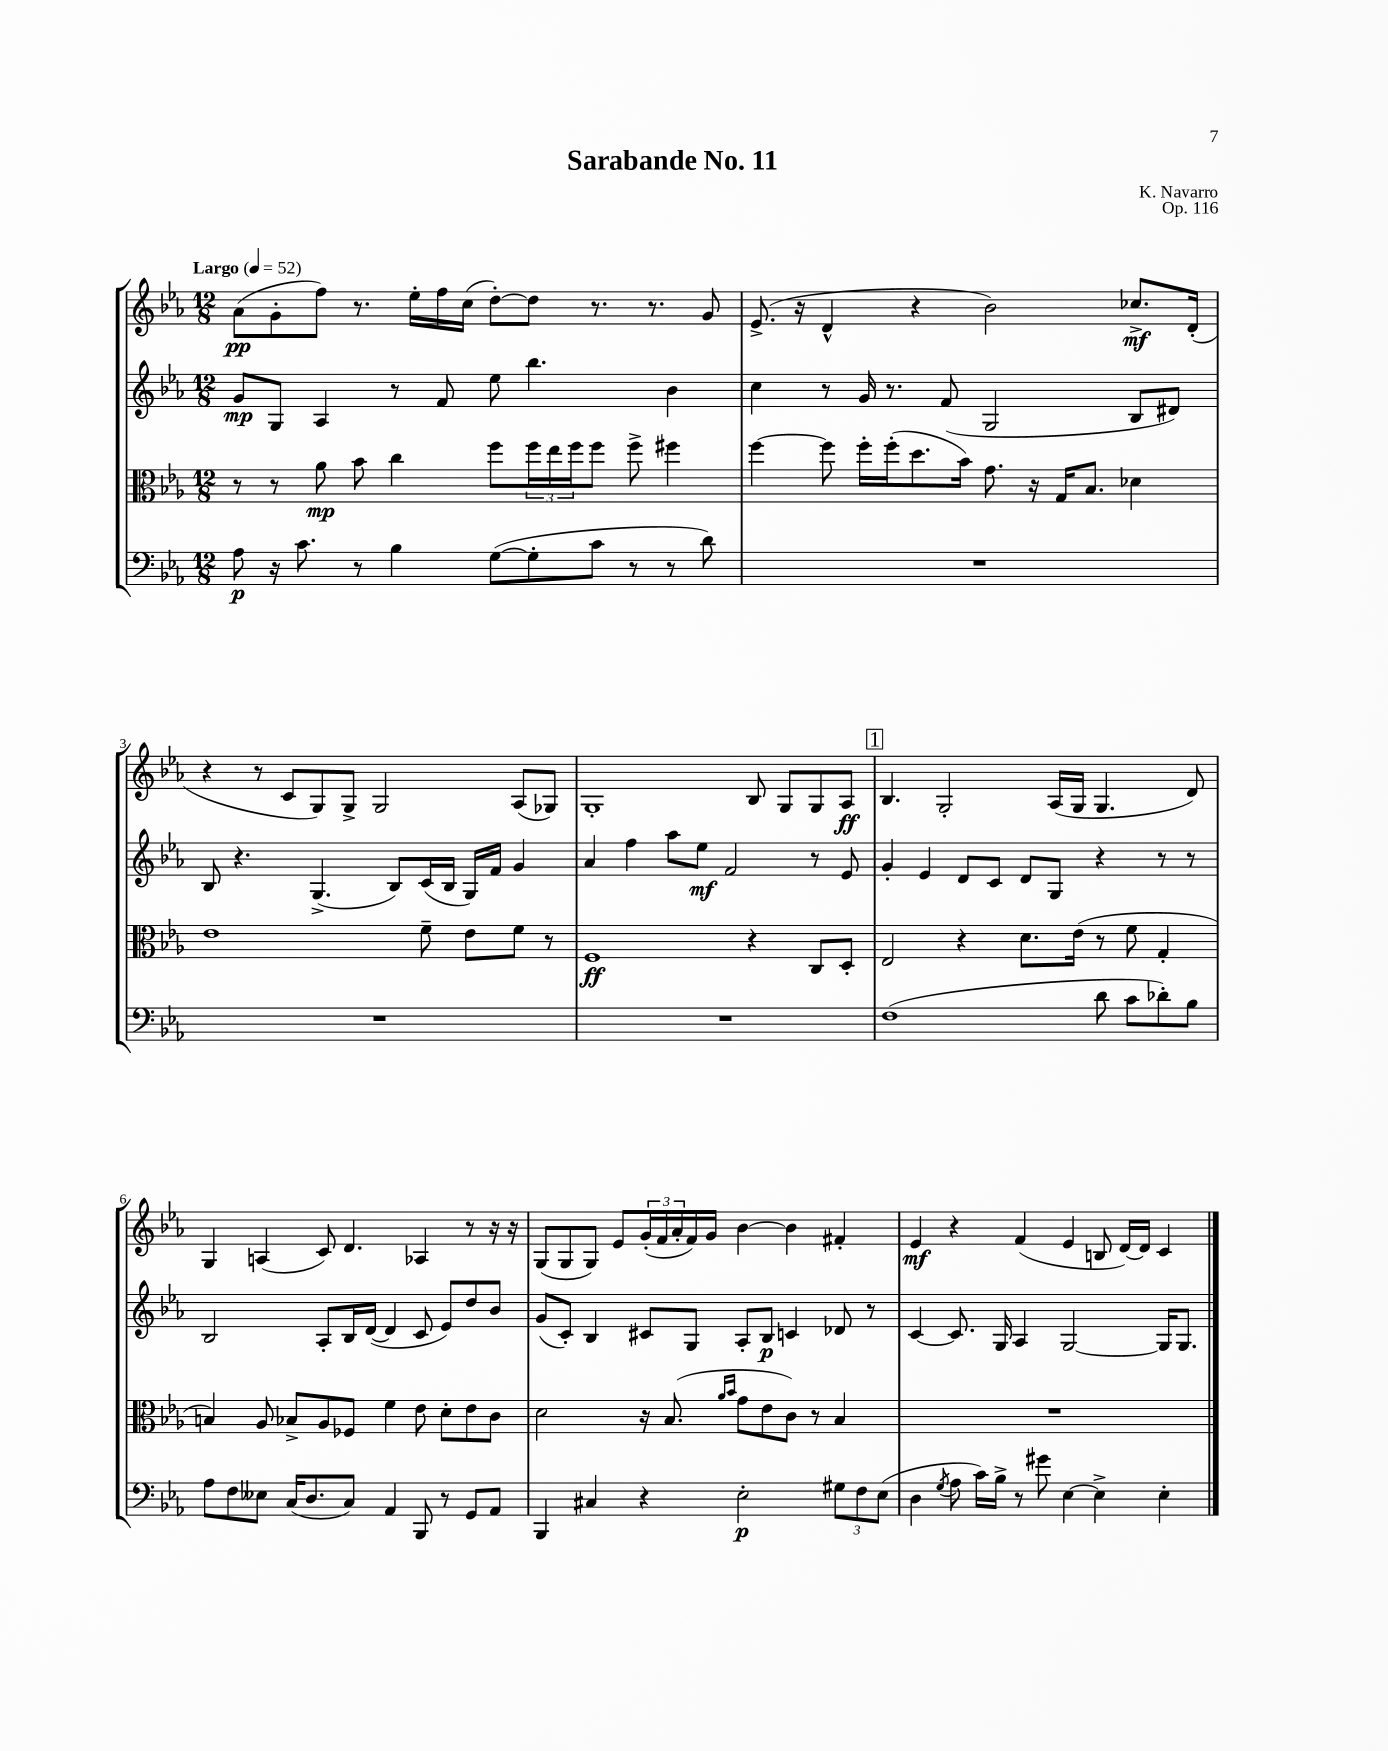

**kern	**dynam	**kern	**dynam	**kern	**dynam	**kern	**dynam
*part4	*part4	*part3	*part3	*part2	*part2	*part1	*part1
*staff4	*staff4	*staff3	*staff3	*staff2	*staff2	*staff1	*staff1
*clefF4	*	*clefC3	*	*clefG2	*	*clefG2	*
*k[b-e-a-]	*	*k[b-e-a-]	*	*k[b-e-a-]	*	*k[b-e-a-]	*
*M12/8	*	*M12/8	*	*M12/8	*	*M12/8	*
*MM52	*	*MM52	*	*MM52	*	*MM52	*
=1	=1	=1	=1	=1	=1	=1	=1
!	!	!	!	!	!	!LO:TX:a:B:t=Largo	!
8A-\	p	8r	.	8g/L	mp	(8a-\L	pp
16r	.	8r	.	8G/J	.	8g'\	.
8.c\	.	.	.	.	.	.	.
.	.	8a-\	mp	4A-/	.	8ff\J)	.
8r	.	8b-\	.	.	.	8.r	.
4B-\	.	4cc\	.	8r	.	.	.
.	.	.	.	.	.	16ee-'\LL	.
.	.	.	.	8f/	.	16ff\	.
.	.	.	.	.	.	(16cc\JJ	.
([8G\L	.	8ff\L	.	8ee-\	.	[8dd'\L)	.
8G'\]	.	24ff\L	.	4.bb-\	.	8dd\J]	.
.	.	24ee-\	.	.	.	.	.
.	.	24ff\J	.	.	.	.	.
8c\J	.	8ff\J	.	.	.	8.r	.
8r	.	8ff^\	.	.	.	.	.
.	.	.	.	.	.	8.r	.
8r	.	4ff#X\	.	4b-\	.	.	.
8d\)	.	.	.	.	.	8g/	.
=2	=2	=2	=2	=2	=2	=2	=2
1.r	.	[4ff\	.	4cc\	.	(8.e-^/	.
.	.	.	.	.	.	16r	.
.	.	8ff\]	.	8r	.	4d^^/	.
.	.	16ff'\LL	.	16g/	.	.	.
.	.	(16ff'\J	.	8.r	.	.	.
.	.	8.dd\	.	.	.	4r	.
.	.	.	.	(8f/	.	.	.
.	.	16b-\Jk)	.	.	.	.	.
.	.	8.g\	.	2G/	.	2b-\)	.
.	.	16r	.	.	.	.	.
.	.	16G/KL	.	.	.	.	.
.	.	8.B-/J	.	.	.	.	.
.	.	4d-X\	.	8B-/L	.	8.cc-X^/L	mf
.	.	.	.	8d#X/J)	.	.	.
.	.	.	.	.	.	(16d'/Jk	.
!!LO:LB:g=z
=3	=3	=3	=3	=3	=3	=3	=3
1.r	.	1e-	.	8B-/	.	4r	.
.	.	.	.	4.r	.	.	.
.	.	.	.	.	.	8r	.
.	.	.	.	.	.	8c/L	.
.	.	.	.	(4.G^/	.	8G/)	.
.	.	.	.	.	.	8G^/J	.
.	.	.	.	.	.	2G/	.
.	.	.	.	8B-/L)	.	.	.
.	.	8f~\	.	(16c/L	.	.	.
.	.	.	.	16B-/JJ	.	.	.
.	.	8e-\L	.	16G/LL)	.	.	.
.	.	.	.	16f/JJ	.	.	.
.	.	8f\J	.	4g/	.	(8A-/L	.
.	.	8r	.	.	.	8G-X/J)	.
=4	=4	=4	=4	=4	=4	=4	=4
1.r	.	1F	ff	4a-/	.	1G'	.
.	.	.	.	4ff\	.	.	.
.	.	.	.	8aa-\L	.	.	.
.	.	.	.	8ee-\J	mf	.	.
.	.	.	.	2f/	.	.	.
.	.	4r	.	.	.	8B-/	.
.	.	.	.	.	.	8G/L	.
.	.	8C/L	.	8r	.	8G/	.
.	.	8D'/J	.	8e-/	.	8A-/J	ff
!!LO:REH:place=s1:t=1
=5	=5	=5	=5	=5	=5	=5	=5
(1F	.	2E-/	.	4g'/	.	4.B-/	.
.	.	.	.	4e-/	.	.	.
.	.	.	.	.	.	2G'/	.
.	.	4r	.	8d/L	.	.	.
.	.	.	.	8c/J	.	.	.
.	.	8.d\L	.	8d/L	.	.	.
.	.	.	.	8G/J	.	(16A-/LL	.
.	.	(16e-\Jk	.	.	.	16G/JJ	.
8d\	.	8r	.	4r	.	4.G/	.
8c\L	.	8f\	.	.	.	.	.
8d-X'\)	.	4G'/	.	8r	.	.	.
8B-\J	.	.	.	8r	.	8d/)	.
!!LO:LB:g=z
=6	=6	=6	=6	=6	=6	=6	=6
8A-\L	.	4Bn/)	.	2B-/	.	4G/	.
8F\	.	.	.	.	.	.	.
8E--X\J	.	8A-/	.	.	.	(4An/	.
(16C/KL	.	8B-X^/L	.	.	.	.	.
8.D/	.	.	.	.	.	.	.
.	.	8A-/	.	8A-'/L	.	8c/)	.
8C/J)	.	8F-X/J	.	16B-/L	.	4.d/	.
.	.	.	.	([16d/JJ	.	.	.
4AA-/	.	4f\	.	4d/]	.	.	.
8BBB-/	.	8e-\	.	8c/	.	4A-X/	.
8r	.	8d'\L	.	8e-/L)	.	.	.
8GG/L	.	8e-\	.	8dd/	.	8r	.
8AA-/J	.	8c\J	.	8b-/J	.	16r	.
.	.	.	.	.	.	16r	.
=7	=7	=7	=7	=7	=7	=7	=7
4BBB-/	.	2d\	.	(8g/L	.	(8G/L	.
.	.	.	.	8c'/J)	.	8G/	.
4C#X/	.	.	.	4B-/	.	8G/J)	.
.	.	.	.	.	.	8e-/L	.
4r	.	16r	.	8c#X/L	.	(24g'/L	.
.	.	.	.	.	.	24f/	.
.	.	(8.B-/	.	.	.	.	.
.	.	.	.	.	.	24a-'/	.
.	.	.	.	8G/J	.	16f/)	.
.	.	.	.	.	.	16g/JJ	.
.	.	16qqa-/LL	.	.	.	.	.
.	.	16qqb-/JJ	.	.	.	.	.
2E-'\	p	8g\L	.	8A-'/L	.	[4b-\	.
.	.	8e-\	.	8B-/J	p	.	.
.	.	8c\J)	.	4cn/	.	4b-\]	.
.	.	8r	.	.	.	.	.
12G#X\L	.	4B-/	.	8d-X/	.	4f#X'/	.
12F\	.	.	.	.	.	.	.
.	.	.	.	8r	.	.	.
(12E-\J	.	.	.	.	.	.	.
=8	=8	=8	=8	=8	=8	=8	=8
4D\	.	1.r	.	[4c/	.	4e-/	mf
8qG/	.	.	.	.	.	.	.
8A-\	.	.	.	8.c/]	.	4r	.
16c\LL)	.	.	.	.	.	.	.
16B-^\JJ	.	.	.	16G/	.	.	.
8r	.	.	.	4A-/	.	(4f/	.
8g#X\	.	.	.	.	.	.	.
[4E-\	.	.	.	[2G/	.	4e-/	.
4E-^\]	.	.	.	.	.	8Bn/	.
.	.	.	.	.	.	[16d/LL)	.
.	.	.	.	.	.	16d/JJ]	.
4E-'\	.	.	.	16G/KL]	.	4c/	.
.	.	.	.	8.G/J	.	.	.
==	==	==	==	==	==	==	==
*-	*-	*-	*-	*-	*-	*-	*-
